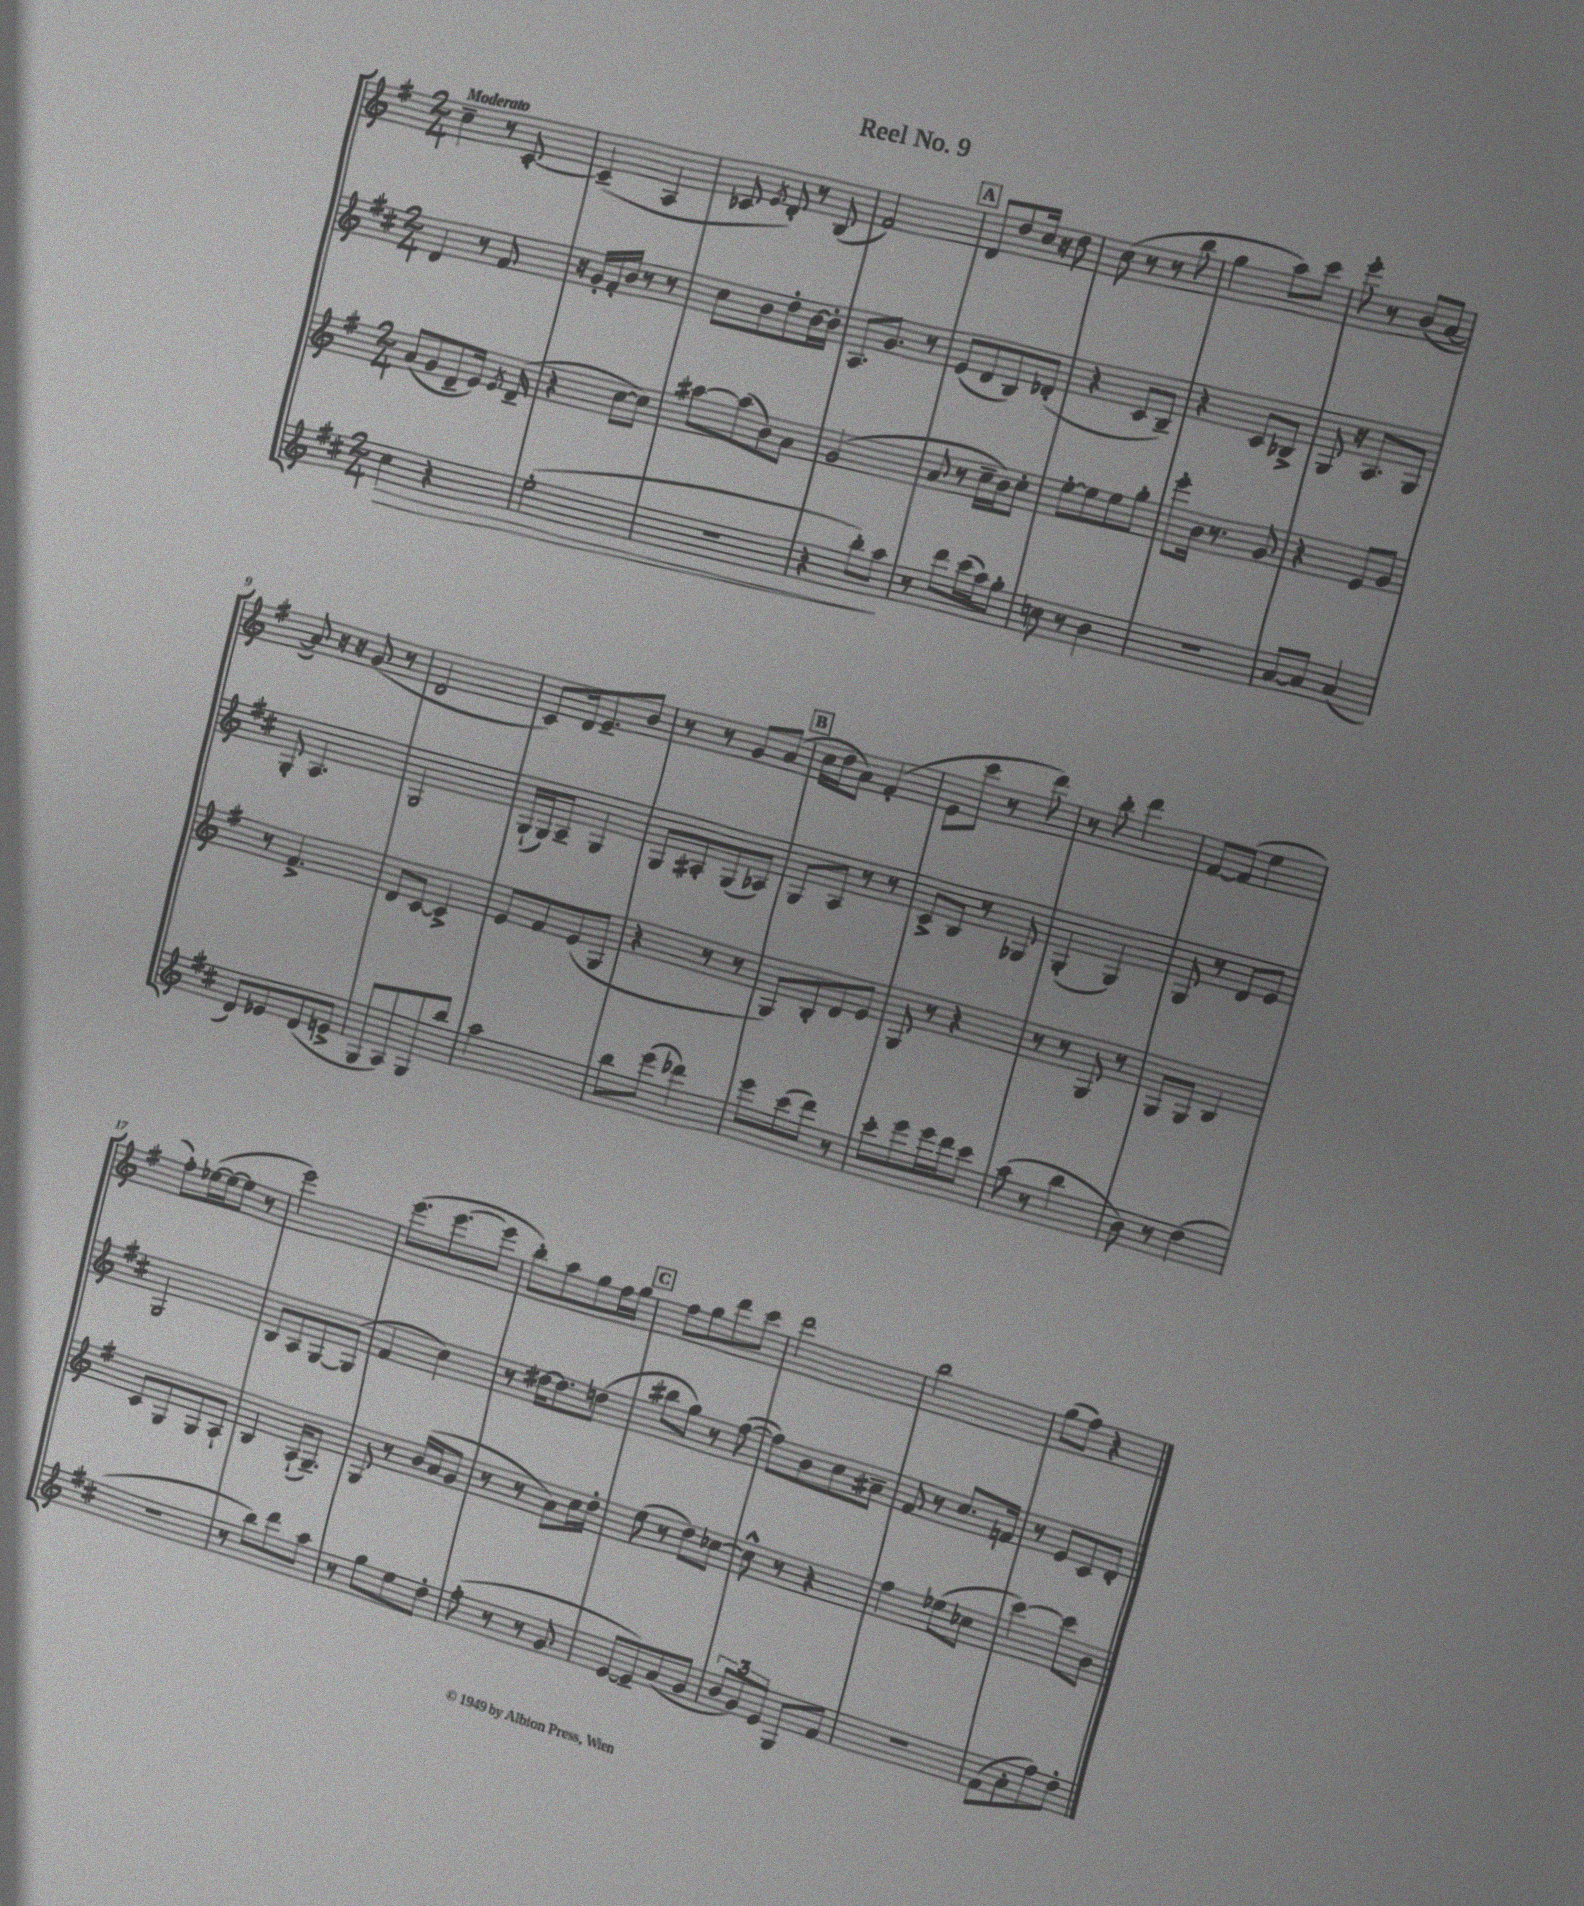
\header { title = "Reel No. 9" }
<<
\new StaffGroup <<
\new Staff = "s0" {
    \clef treble \key g \major \numericTimeSignature \time 2/4 \tempo "Moderato"
    \autoBeamOff c''4-- r8 c'8~-. |
    c'4--( a4 |
    ces'8 \acciaccatura { e'8 } d'8-.) r8 b8( |
    fis'2) |
    \mark \markup { \box "A" } d'8[ d''8 c''16] r16 d''8 |
    c''8( r8 r8 b''8 |
    g''4 a''8[) c'''8] |
    e'''8-. r8 b'8[( a'8]~ |
    a'8) r16 r16 g'8( r8 |
    d'2 |
    c'8[) d'16 e'8.-- b'8] |
    r8 r8 g'8[ a'8]( |
    \mark \markup { \box "B" } c''16[ d''16 a'8]) fis'4-.( |
    e'8[ c'''8] r8 d'''8) |
    r8 b''8-. d'''4 |
    fis'8[~ fis'8]( e''4 |
    fis''8[-.) ees''16~( ees''16~ ees''8] r8 |
    e'''2) |
    e'''8.[( e'''8.~ e'''8] |
    b''8[-.) a''8 g''8 fis''16 g''16] |
    \mark \markup { \box "C" } fis''8[ g''8 d'''8 c'''8] |
    d'''2 |
    b''2 |
    g''8[( fis''8]) r4 \bar "|." |
}
\new Staff = "s1" {
    \clef treble \key d \major \numericTimeSignature \time 2/4
    \autoBeamOff d'4 r8 fis'8 |
    r16 g'16[-. fis'16-. b'16] r8 r8 |
    cis''8[ b'8 d''8-. b'16~ b'16]-. |
    a8.[ g'8.] r8 |
    \mark \markup { \box "A" } e'8[( d'8 b8) des'8]-.( |
    r4 cis'8[ b8]--) |
    r4 cis'8[ bes8]-> |
    g8 r16 a8.[ g8] |
    g8-. a4. |
    g2 |
    g16[-!( g16) a8]-- g4 |
    g8[ ais8-. g8( aes8]) |
    \mark \markup { \box "B" } g8[ a8] r8 r8 |
    cis'8[-> b8] r8 ges8 |
    g4-.( g4) |
    g8 r8 d'8[ e'8] |
    g2 |
    b8[ a8 g8~ g8]( |
    fis'4 cis''4) |
    r8 dis''16[~ dis''8. d''8]( |
    \mark \markup { \box "C" } bis''8[ g''8]) r8 fis''8~( |
    fis''8[) b'8 cis''8 ais'8]-- |
    fis'8 r8 cis''8.[ f'16] |
    r8 e'8[ cis'8 d'8]-. \bar "|." |
}
\new Staff = "s2" {
    \clef treble \key g \major \numericTimeSignature \time 2/4
    \autoBeamOff a'8[( g'8 d'8-- e'16]) \acciaccatura { e'8 } d'16--( |
    r4 c''8[~ c''8]) |
    ais''8[~ ais''8( b'8) a'8] |
    g'2( |
    \mark \markup { \box "A" } a'8 r8 c''16[-- b'16) c''8]-. |
    e''8[~-. e''8 e''8 g''8]-. |
    e'''8[-. b'16] r8. g'8 |
    r4 e'8[ g'8] |
    r8 fis'4.-> |
    d'8[ c'8]~ c'4-> |
    e'8[ fis'8 e'8( g8] |
    r4 r8 r8 |
    \mark \markup { \box "B" } g8[) b8-. d'8 e'8] |
    g8 r8 r4 |
    r8 r8 g8 r8 |
    g8[ g8] b4 |
    c'8[ g8 g8 a8]-! |
    b4 a16[-!( g8.]--) |
    g8 r8 b'16[( a'16 g'8] |
    r8 r8 a'8[) c''16 d''16]-. |
    \mark \markup { \box "C" } e''8( r8 d''8[) ces''8]~ |
    ces''8-^ r8 r4 |
    fis''4 ees''8[( ces''8] |
    c'''4~) c'''8[ b'8] \bar "|." |
}
\new Staff = "s3" {
    \clef treble \key d \major \numericTimeSignature \time 2/4
    \autoBeamOff cis''4\> r4 |
    e''2-.( |
    r2 |
    r4 b''8[-.) a''8]\! |
    \mark \markup { \box "A" } r8 d'''8[ cis'''16( a''16) g''8]-. |
    c''8 r8 b'4 |
    R2 |
    a'8[~ a'8] a'4( |
    d'8[) ees'8 d'8( e'8]-> |
    g8[ a8) g8 b''8] |
    a''2 |
    b''8[ e'''8]( des'''4) |
    \mark \markup { \box "B" } e'''8[ cis'''8( d'''8]) r8 |
    cis'''8[-. e'''8 e'''16 d'''16 cis'''8] |
    a''8( r8 b''4 |
    b'8) r8 d''4( |
    R2 |
    r8 b''8[) d'''8 a''8] |
    r8 g''8[ e''8 d''8]-. |
    fis''8-.( r8 r8 g'8 |
    \mark \markup { \box "C" } e'8[~ e'8--) a'8( g'8] |
    \tuplet 3/2 { b'8[ g'8) e'8] } g8[ fis'8] |
    r2 |
    fis'8[( a'8-. fis''8) d''8]-. \bar "|." |
}
>>
>>
